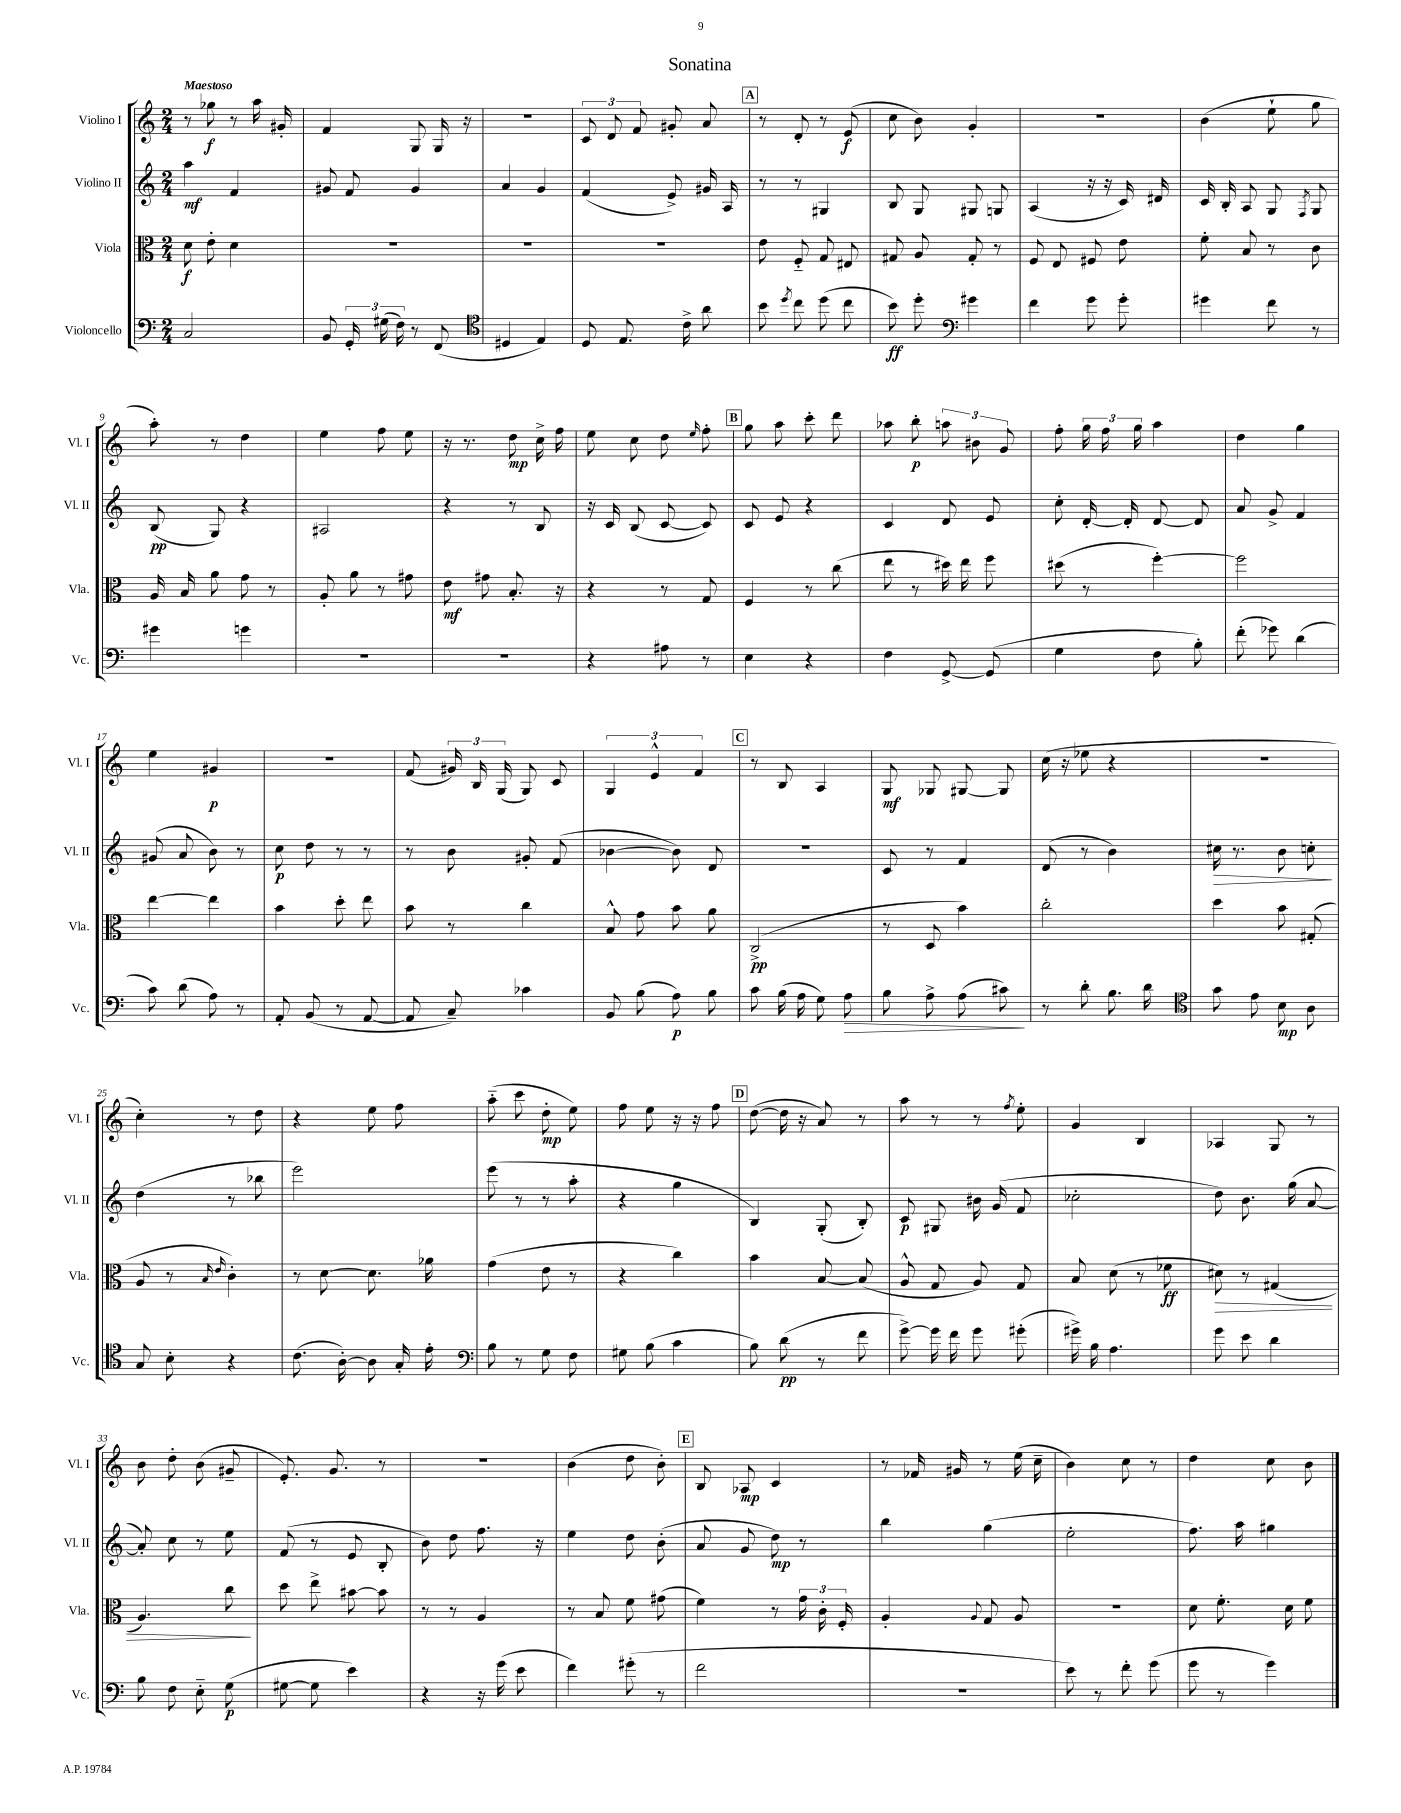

**kern	**dynam	**kern	**dynam	**kern	**dynam	**kern	**dynam
*part4	*part4	*part3	*part3	*part2	*part2	*part1	*part1
*staff4	*staff4	*staff3	*staff3	*staff2	*staff2	*staff1	*staff1
*I"Violoncello	*	*I"Viola	*	*I"Violino II	*	*I"Violino I	*
*I'Vc.	*	*I'Vla.	*	*I'Vl. II	*	*I'Vl. I	*
*clefF4	*	*clefC3	*	*clefG2	*	*clefG2	*
*k[]	*	*k[]	*	*k[]	*	*k[]	*
*M2/4	*	*M2/4	*	*M2/4	*	*M2/4	*
=1	=1	=1	=1	=1	=1	=1	=1
!	!	!	!	!	!	!LO:TX:a:B:t=Maestoso	!
2C/	.	8d\	f	4aa\	mf	8r	.
.	.	8e'\	.	.	.	8gg-X\	f
.	.	4d\	.	4f/	.	8r	.
.	.	.	.	.	.	16aa\	.
.	.	.	.	.	.	16g#X'/	.
=2	=2	=2	=2	=2	=2	=2	=2
8BB/	.	2r	.	8g#X/	.	4f/	.
24GG'/	.	.	.	8f/	.	.	.
(24G#X\	.	.	.	.	.	.	.
24F\)	.	.	.	.	.	.	.
8r	.	.	.	4g#/	.	8G/	.
(8FF/	.	.	.	.	.	16G/	.
.	.	.	.	.	.	16r	.
=3	=3	=3	=3	=3	=3	=3	=3
*clefC4	*	*	*	*	*	*	*
4D#X/	.	2r	.	4a/	.	2r	.
4E/)	.	.	.	4g/	.	.	.
=4	=4	=4	=4	=4	=4	=4	=4
8D/	.	2r	.	(4f/	.	12c/	.
.	.	.	.	.	.	12d/	.
8.E/	.	.	.	.	.	.	.
.	.	.	.	.	.	12f/	.
.	.	.	.	8e^/)	.	8g#X'/	.
16c^\	.	.	.	.	.	.	.
8a\	.	.	.	16g#X/	.	8a/	.
.	.	.	.	16A/	.	.	.
!!LO:REH:place=s1:t=A
=5	=5	=5	=5	=5	=5	=5	=5
8b\	.	8e\	.	8r	.	8r	.
8qdd/	.	.	.	.	.	.	.
8cc\	.	8F/	.	8r	.	8d'/	.
(8dd\	.	8G/	.	4G#X/	.	8r	.
8cc\	.	8E#X/	.	.	.	(8e/	f
=6	=6	=6	=6	=6	=6	=6	=6
8b\)	ff	8G#X/	.	8B/	.	8cc\	.
8dd'\	.	8A/	.	8G/	.	8b\)	.
*clefF4	*	*	*	*	*	*	*
4g#X\	.	8G#'/	.	8G#X/	.	4g'/	.
.	.	8r	.	8Gn/	.	.	.
=7	=7	=7	=7	=7	=7	=7	=7
4f\	.	8F/	.	(4A/	.	2r	.
.	.	8E/	.	.	.	.	.
8g\	.	8F#X/	.	16r	.	.	.
.	.	.	.	16r	.	.	.
8g'\	.	8e\	.	16c/)	.	.	.
.	.	.	.	16d#X/	.	.	.
=8	=8	=8	=8	=8	=8	=8	=8
4g#X\	.	8f'\	.	16c/	.	(4b\	.
.	.	.	.	16B'/	.	.	.
.	.	8B/	.	8A/	.	.	.
8f\	.	8r	.	8G/	.	8ee`\	.
.	.	.	.	8qF/	.	.	.
8r	.	8c\	.	8G/	.	8gg\	.
!!LO:LB:g=z
=9	=9	=9	=9	=9	=9	=9	=9
4g#X\	.	16A/	.	(8B/	pp	8aa'\)	.
.	.	16B/	.	.	.	.	.
.	.	8a\	.	8G/)	.	8r	.
4gn\	.	8g\	.	4r	.	4dd\	.
.	.	8r	.	.	.	.	.
=10	=10	=10	=10	=10	=10	=10	=10
2r	.	8A'/	.	2A#X/	.	4ee\	.
.	.	8a\	.	.	.	.	.
.	.	8r	.	.	.	8ff\	.
.	.	8g#X\	.	.	.	8ee\	.
=11	=11	=11	=11	=11	=11	=11	=11
2r	.	8e\	mf	4r	.	16r	.
.	.	.	.	.	.	8.r	.
.	.	8g#X\	.	.	.	.	.
.	.	8.B'/	.	8r	.	8dd\	mp
.	.	.	.	8B/	.	16cc^\	.
.	.	16r	.	.	.	16ff\	.
=12	=12	=12	=12	=12	=12	=12	=12
4r	.	4r	.	16r	.	8ee\	.
.	.	.	.	16c/	.	.	.
.	.	.	.	(8B/	.	8cc\	.
8A#X\	.	8r	.	[8c/	.	8dd\	.
.	.	.	.	.	.	16qqee/	.
8r	.	8G/	.	8c/])	.	8ff'\	.
!!LO:REH:place=s1:t=B
=13	=13	=13	=13	=13	=13	=13	=13
4E\	.	4F/	.	8c/	.	8gg\	.
.	.	.	.	8e/	.	8aa\	.
4r	.	8r	.	4r	.	8ccc'\	.
.	.	(8cc\	.	.	.	8ddd\	.
=14	=14	=14	=14	=14	=14	=14	=14
4F\	.	8ee\	.	4c/	.	8aa-X\	.
.	.	8r	.	.	.	8bb'\	p
[8GG^/	.	16dd#X\)	.	8d/	.	12aan\	.
.	.	16ee\	.	.	.	.	.
.	.	.	.	.	.	12b#X\	.
(8GG/]	.	8ff\	.	8e/	.	.	.
.	.	.	.	.	.	12g/	.
=15	=15	=15	=15	=15	=15	=15	=15
4G\	.	(8dd#X\	.	8cc'\	.	8ff'\	.
.	.	8r	.	[16d'/	.	24gg\	.
.	.	.	.	.	.	24ff\	.
.	.	.	.	16d'/]	.	.	.
.	.	.	.	.	.	24gg\	.
8F\	.	[4ff'\)	.	[8d/	.	4aa\	.
8B'\)	.	.	.	8d/]	.	.	.
=16	=16	=16	=16	=16	=16	=16	=16
(8f'\	.	2ff\]	.	8a/	.	4dd\	.
8g-X\)	.	.	.	8g^/	.	.	.
(4d\	.	.	.	4f/	.	4gg\	.
!!LO:LB:g=z
=17	=17	=17	=17	=17	=17	=17	=17
8c\)	.	[4ee\	.	(8g#X/	.	4ee\	.
(8d\	.	.	.	8a/	.	.	.
8A\)	.	4ee\]	.	8b\)	.	4g#X/	p
8r	.	.	.	8r	.	.	.
=18	=18	=18	=18	=18	=18	=18	=18
8AA'/	.	4b\	.	8cc\	p	2r	.
(8BB/	.	.	.	8dd\	.	.	.
8r	.	8dd'\	.	8r	.	.	.
[8AA/	.	8ee\	.	8r	.	.	.
=19	=19	=19	=19	=19	=19	=19	=19
8AA/]	.	8b\	.	8r	.	(8f/	.
8C~/)	.	8r	.	8b\	.	24g#X/)	.
.	.	.	.	.	.	24B/	.
.	.	.	.	.	.	(24G/	.
4c-X\	.	4cc\	.	8g#X'/	.	8G/)	.
.	.	.	.	(8f/	.	8c/	.
=20	=20	=20	=20	=20	=20	=20	=20
8BB/	.	8B^^/	.	[4b-X\	.	6G/	.
(8B\	.	8g\	.	.	.	.	.
.	.	.	.	.	.	6e^^/	.
8A\)	p	8b\	.	8b-\])	.	.	.
.	.	.	.	.	.	6f/	.
8B\	.	8a\	.	8d/	.	.	.
!!LO:REH:place=s1:t=C
=21	=21	=21	=21	=21	=21	=21	=21
8c\	.	(2C^/	pp	2r	.	8r	.
(16B\	.	.	.	.	.	8B/	.
16A\	.	.	.	.	.	.	.
8G\)	.	.	.	.	.	4A/	.
!	!LO:HP:b	!	!	!	!	!	!
8A\	>	.	.	.	.	.	.
=22	=22	=22	=22	=22	=22	=22	=22
8B\	.	8r	.	8c/	.	8G/	mf
8A^\	.	8D/	.	8r	.	8G-X/	.
(8A\	.	4b\)	.	4f/	.	[8G#X/	.
8c#X\)	.	.	.	.	.	8G#/]	.
.	]	.	.	.	.	.	.
=23	=23	=23	=23	=23	=23	=23	=23
8r	.	2cc'\	.	(8d/	.	(16cc\	.
.	.	.	.	.	.	16r	.
8d'\	.	.	.	8r	.	8ee-X\	.
8.B\	.	.	.	4b\)	.	4r	.
16d\	.	.	.	.	.	.	.
=24	=24	=24	=24	=24	=24	=24	=24
*clefC4	*	*	*	*	*	*	*
!	!	!	!	!	!LO:HP:b	!	!
8g\	.	4dd\	.	16cc#X\	>	2r	.
.	.	.	.	8.r	.	.	.
8e\	.	.	.	.	.	.	.
8B\	mp	8b\	.	8b\	.	.	.
8A\	.	(8G#X'/	.	8ccn'\	.	.	.
.	.	.	.	.	]	.	.
!!LO:LB:g=z
=25	=25	=25	=25	=25	=25	=25	=25
8G/	.	8A/	.	(4dd\	.	4cc'\)	.
8B'\	.	8r	.	.	.	.	.
.	.	16qqB/	.	.	.	.	.
.	.	16qqe/	.	.	.	.	.
4r	.	4c'\)	.	8r	.	8r	.
.	.	.	.	8bb-X\	.	8dd\	.
=26	=26	=26	=26	=26	=26	=26	=26
(8.c\	.	8r	.	2eee\)	.	4r	.
.	.	[8d\	.	.	.	.	.
[16A'\)	.	.	.	.	.	.	.
8A\]	.	8.d\]	.	.	.	8ee\	.
16G'/	.	.	.	.	.	8ff\	.
16e'\	.	16a-X\	.	.	.	.	.
=27	=27	=27	=27	=27	=27	=27	=27
*clefF4	*	*	*	*	*	*	*
8B\	.	(4g\	.	(8eee\	.	(8aa\	.
8r	.	.	.	8r	.	8ccc\	.
8G\	.	8e\	.	8r	.	8dd'\	mp
8F\	.	8r	.	8aa'\	.	8ee\)	.
=28	=28	=28	=28	=28	=28	=28	=28
8G#X\	.	4r	.	4r	.	8ff\	.
(8B\	.	.	.	.	.	8ee\	.
4c\	.	4cc\)	.	4gg\	.	16r	.
.	.	.	.	.	.	16r	.
.	.	.	.	.	.	8ff\	.
!!LO:REH:place=s1:t=D
=29	=29	=29	=29	=29	=29	=29	=29
8B\)	.	4b\	.	4B/)	.	([8dd\	.
(8d\	pp	.	.	.	.	16dd\]	.
.	.	.	.	.	.	16r	.
8r	.	[8B/	.	(8G'/	.	8a/)	.
8f\	.	(8B/]	.	8B'/)	.	8r	.
=30	=30	=30	=30	=30	=30	=30	=30
[8g^\)	.	8A^^/	.	8c/	p	8aa\	.
16g\]	.	8G/	.	8G#X/	.	8r	.
16f\	.	.	.	.	.	.	.
8g\	.	8A/)	.	16b#X\	.	8r	.
.	.	.	.	(16g/	.	.	.
.	.	.	.	.	.	8qff/	.
(8g#X'\	.	8G/	.	8f/	.	8ee'\	.
=31	=31	=31	=31	=31	=31	=31	=31
16g#X^\)	.	8B/	.	2cc-X'\	.	4g/	.
16B\	.	.	.	.	.	.	.
4.A\	.	(8d\	.	.	.	.	.
.	.	8r	.	.	.	4B/	.
.	.	8f-X\	ff	.	.	.	.
=32	=32	=32	=32	=32	=32	=32	=32
!	!	!	!LO:HP:b	!	!	!	!
8g\	.	8d#X\)	>	8dd\)	.	4A-X/	.
8e\	.	8r	.	8.b\	.	.	.
4d\	.	(4G#X/	.	.	.	8G/	.
.	.	.	.	(16gg\	.	.	.
.	.	.	.	[8a/	.	8r	.
!!LO:LB:g=z
=33	=33	=33	=33	=33	=33	=33	=33
8B\	.	4.A/)	.	8a'/])	.	8b\	.
8F\	.	.	.	8cc\	.	8dd'\	.
8E\	.	.	.	8r	.	(8b\	.
(8G\	p	8cc\	.	8ee\	.	8g#X~/	.
.	.	.	]	.	.	.	.
=34	=34	=34	=34	=34	=34	=34	=34
[8G#X\	.	8dd\	.	(8f/	.	8.e'/)	.
8G#\]	.	8ee^\	.	8r	.	.	.
.	.	.	.	.	.	8.g/	.
4e\)	.	[8b#X\	.	8e/	.	.	.
.	.	8b#\]	.	8B'/	.	8r	.
=35	=35	=35	=35	=35	=35	=35	=35
4r	.	8r	.	8b\)	.	2r	.
.	.	8r	.	8dd\	.	.	.
16r	.	4A/	.	8.ff\	.	.	.
(16g\	.	.	.	.	.	.	.
8e\	.	.	.	.	.	.	.
.	.	.	.	16r	.	.	.
=36	=36	=36	=36	=36	=36	=36	=36
4f\)	.	8r	.	4ee\	.	(4b\	.
.	.	8B/	.	.	.	.	.
(8g#X'\	.	8f\	.	8dd\	.	8dd\	.
8r	.	(8g#X\	.	(8b'\	.	8b'\)	.
!!LO:REH:place=s1:t=E
=37	=37	=37	=37	=37	=37	=37	=37
2f\	.	4f\)	.	8a/	.	8B/	.
.	.	.	.	8g/	.	8A-X/	mp
.	.	8r	.	8dd\)	mp	4c/	.
.	.	24g\	.	8r	.	.	.
.	.	24c'\	.	.	.	.	.
.	.	24F'/	.	.	.	.	.
=38	=38	=38	=38	=38	=38	=38	=38
2r	.	4A'/	.	4bb\	.	8r	.
.	.	.	.	.	.	16f-X/	.
.	.	.	.	.	.	16g#X/	.
.	.	8qqA/	.	.	.	.	.
.	.	8G/	.	(4gg\	.	8r	.
.	.	8A/	.	.	.	(16ee\	.
.	.	.	.	.	.	16cc~\	.
=39	=39	=39	=39	=39	=39	=39	=39
8e\)	.	2r	.	2ee'\	.	4b\)	.
8r	.	.	.	.	.	.	.
8f'\	.	.	.	.	.	8cc\	.
(8g\	.	.	.	.	.	8r	.
=40	=40	=40	=40	=40	=40	=40	=40
8g\	.	8d\	.	8.ff\)	.	4dd\	.
8r	.	8.f'\	.	.	.	.	.
.	.	.	.	16aa\	.	.	.
4g\)	.	.	.	4gg#X\	.	8cc\	.
.	.	16d\	.	.	.	.	.
.	.	8f\	.	.	.	8b\	.
==	==	==	==	==	==	==	==
*-	*-	*-	*-	*-	*-	*-	*-
